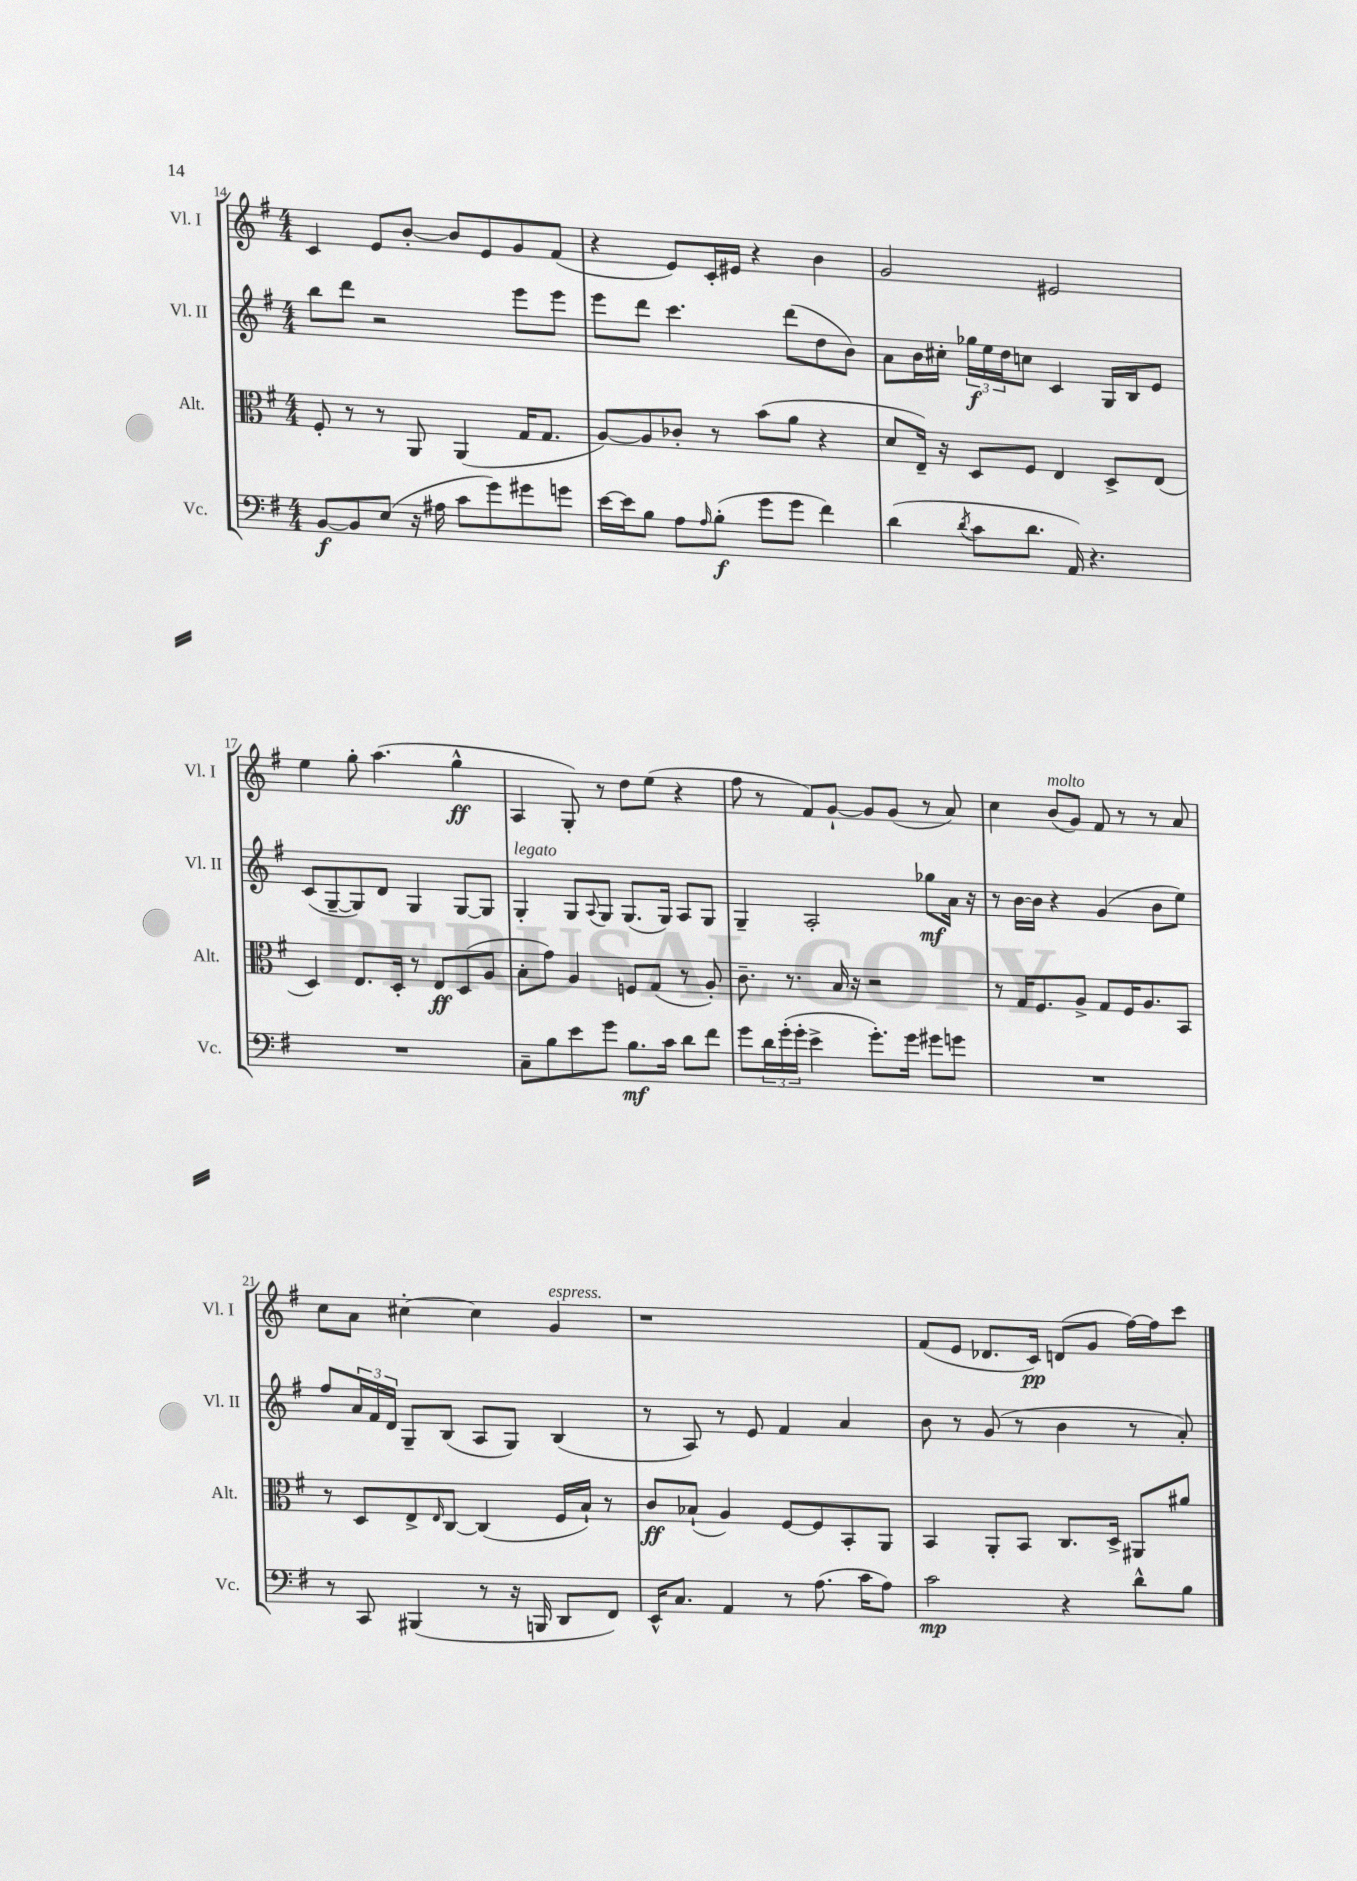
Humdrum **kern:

**kern	**kern	**kern	**kern
*staff4	*staff3	*staff2	*staff1
*clefF4	*clefC3	*clefG2	*clefG2
*k[f#]	*k[f#]	*k[f#]	*k[f#]
*M4/4	*M4/4	*M4/4	*M4/4
[8BB/L	8F#'/	8bb\L	4c/
8BB/]	8r	8ddd\J	.
(8E/J	8r	2r	8e/L
16r	8AA/	.	[8b'/J
16A#\	.	.	.
8c\L	(4AA/	.	8b/]L
8g\)	.	.	8e/
8g#\	16G/LK	8eee\L	8g/
.	8.G/J	.	.
8g\J	.	8eee\J	(8f#/J
=	=	=	=
[16e\LL	[8A/L)	8eee\L	4r
16e\]J	.	.	.
8B\J	8A/]	8ddd\J	.
8A\L	8c-'/J	4.ccc\	8e/L)
16qqA/	.	.	.
(8B'\J	8r	.	16c'/L
.	.	.	16e#/JJ
8g\L	(8b\L	.	4r
8g\J	8a\J	(8ddd\L	.
4f#\)	4r	8dd\	4b\
.	.	8b\J)	.
=	=	=	=
(4d\	8d/L	8a\L	2g/
.	16E~/Jk)	16b\L	.
.	16r	16cc#'\JJ	.
8qd/	.	.	.
8c\L	8D/L	24gg-\LL	.
.	.	24ee\	.
.	.	24dd\J	.
8.d\J	8F#/J	8cc\J	.
.	4E/	4c/	2e#/
16AA/)	.	.	.
4.r	.	.	.
.	8D^/L	16G/LL	.
.	.	16B/J	.
.	(8E/J	8e/J	.
=	=	=	=
1r	4D/)	(8c/L	4ee\
.	.	[8G~/	.
.	8.E/L	8G/])	8gg'\
.	.	8d/J	(4.aa\
.	16D'/Jk	.	.
.	8r	4G/	.
.	8E/L	.	.
.	(8D/	[8G/L	4gg^^\
.	8A/J	8G/]J	.
=	=	=	=
8C~\L	8B'\L	4G'/	4A/
8B\	8g\J)	.	.
8e\	4A/	8G/L	8G'/)
.	.	8qqA/	.
8g\J	.	8G/J	8r
8.B\L	8F/L	(8.G/L	8dd\L
.	(8G/J	.	(8ee\J
16c\Jk	.	16G/Jk)	.
8d\L	8r	8A/L	4r
8f#\J	8A'/)	8G/J	.
=	=	=	=
8g\L	8.c~\	4G~/	8ff#\
24d\L	.	.	8r
(24g'\	.	.	.
.	8.r	.	.
24g'\JJ	.	.	.
4e^\	.	2A'/	8f#/L)
.	16B/	.	[8g`/J
.	16r	.	.
8.g'\L)	2r	.	8g/]L
.	.	.	(8g/J
16g\Jk	.	.	.
8g#\L	.	8gg-\L	8r
8g\J	.	16a\Jk	8a/)
.	.	16r	.
=	=	=	=
1r	8r	8r	4cc\
.	16G/LK	[16b\LL	.
.	8.F#/	16b\]JJ	.
.	.	4r	(8b/L
.	8A^/J	.	8g/J)
.	8G/L	(4g/	8f#/
.	16F#/K	.	8r
.	8.A/	.	.
.	.	8b\L	8r
.	8BB/J	8ee\J)	8a/
=	=	=	=
8r	8r	8ff#/L	8cc\L
8CC/	8D/L	24a/L	8a\J
.	.	24f#/	.
.	.	24d/JJ	.
(4BBB#/	8E^/	8G~/L	[4cc#'\
.	16qqE/	.	.
.	[8C/J	(8B/J	.
8r	(4C/]	8A/L	4cc#\]
16r	.	8G/J)	.
16BBB/	.	.	.
8DD/L	16F#/LL	(4B/	4g/
.	16B`/JJ)	.	.
8FF#/J)	8r	.	.
=	=	=	=
16EE^^/LK	8c/L	8r	1r
8.C/J	.	.	.
.	(8B-`/J	8A/)	.
4AA/	4A/)	8r	.
.	.	8e/	.
8r	[8F#/L	4f#/	.
(8.A\	8F#/]	.	.
.	8BB'/	4a/	.
16c\LK	.	.	.
8A\J)	8AA/J	.	.
=	=	=	=
2c\	4BB/	8b\	(8f#/L
.	.	8r	8e/J
.	8AA'/L	(8g/	8.d-/L
.	8BB/J	8r	.
.	.	.	16c/Jk)
4r	8.C/L	4b\	(8d/L
.	.	.	8g/J
.	16D^/Jk	.	.
8d^^\L	8AA#/L	8r	[16ff#\LL)
.	.	.	16ff#\]J
8B\J	8a#/J	8a'/)	8ccc\J
==	==	==	==
*-	*-	*-	*-
